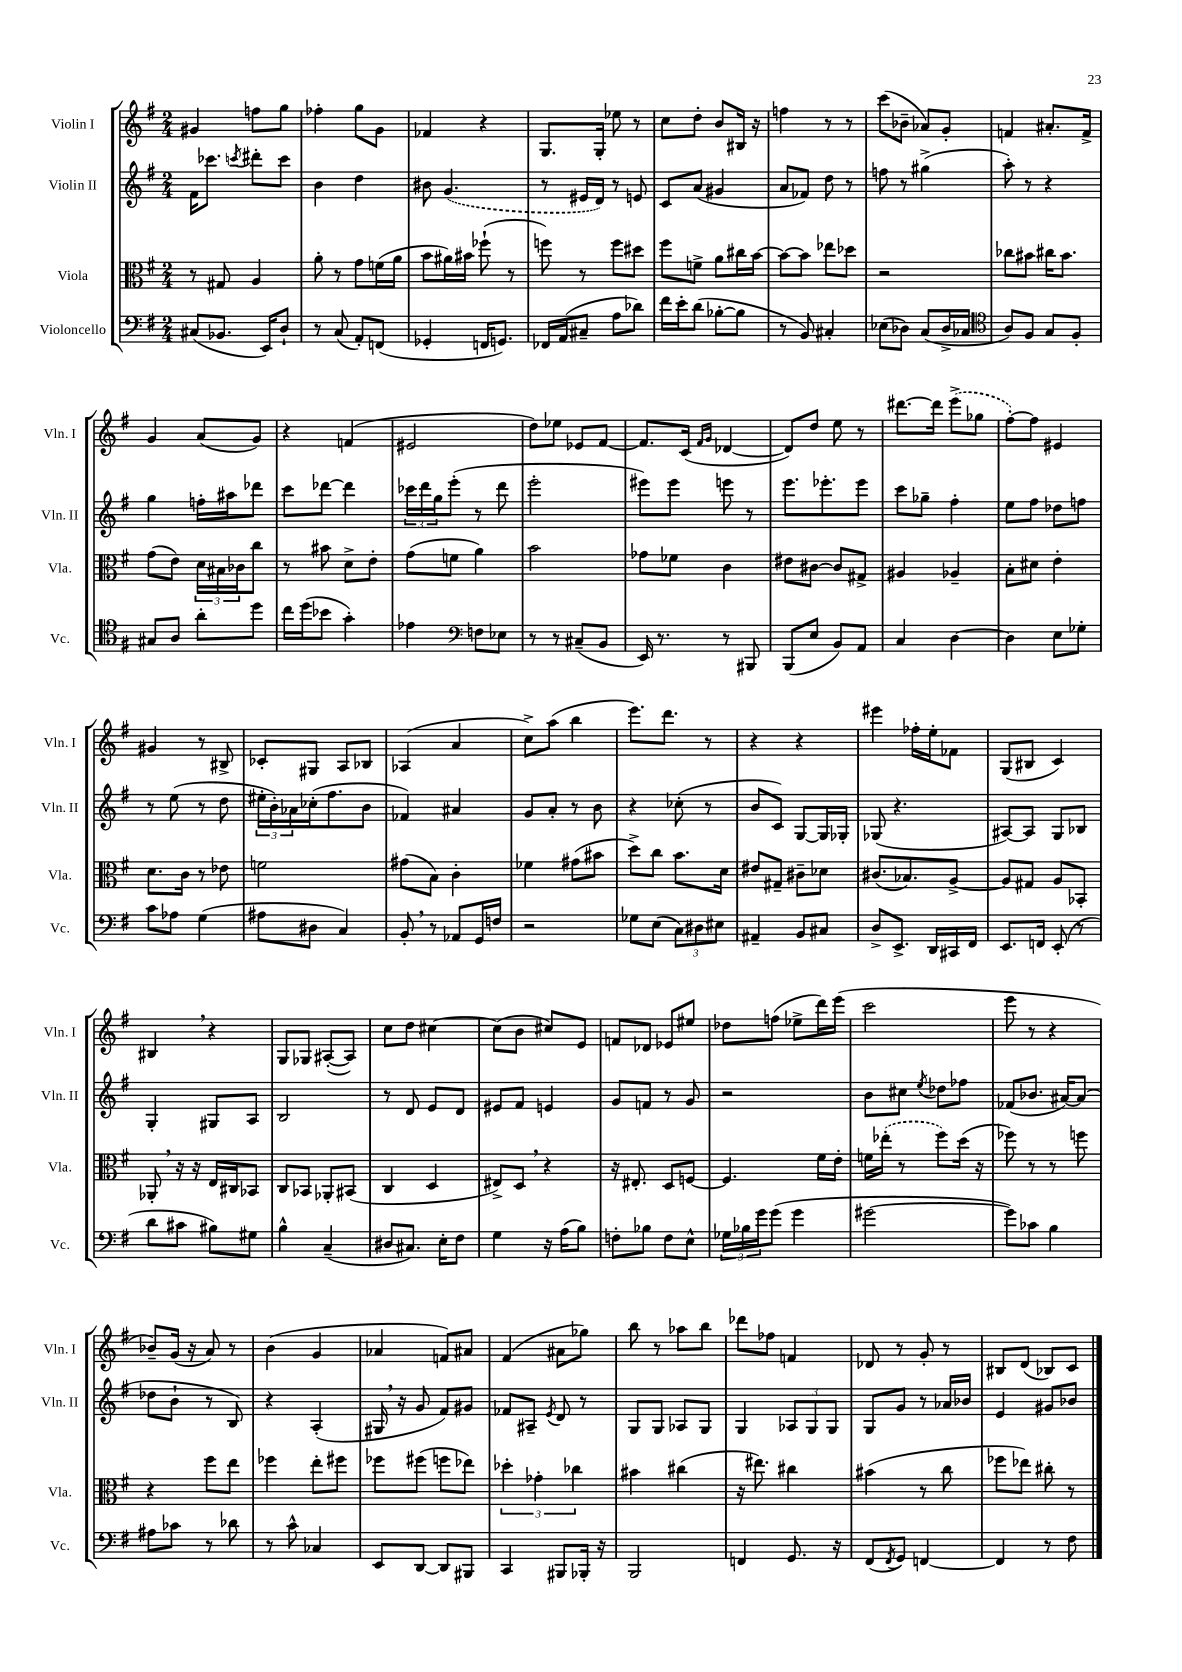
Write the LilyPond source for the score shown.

<<
\new StaffGroup <<
\new Staff = "s0" \with { instrumentName = "Violin I" shortInstrumentName = "Vln. I" } {
    \clef treble \key g \major \numericTimeSignature \time 2/4
    gis'4 f''8 g''8 |
    fes''4-. g''8 g'8 |
    fes'4 r4 |
    g8. g16-. ees''8 r8 |
    c''8 d''8-. b'8 bis16 r16 |
    f''4 r8 r8 |
    c'''8( bes'8-- aes'8) g'8-. |
    f'4 ais'8.-. f'16-> |
    g'4 a'8( g'8) |
    r4 f'4( |
    eis'2 |
    d''8) ees''8 ees'8 fis'8~ |
    fis'8. c'16( \grace { fis'16 g'16 } des'4~ |
    des'8) d''8 e''8 r8 |
    dis'''8.~ dis'''16 \once \slurDashed e'''8->( ges''8 |
    fis''8~-.) fis''8 eis'4 |
    gis'4 r8 bis8-> |
    ces'8-. gis8 a8 bes8 |
    aes4( a'4 |
    c''8->) a''8( b''4 |
    e'''8.) d'''8. r8 |
    r4 r4 |
    eis'''4 fes''16-. e''16-. fes'8 |
    g8( bis8 c'4) |
    bis4 \breathe r4 |
    g8 ges8 ais8~-.( ais8) |
    c''8 d''8 cis''4~ |
    cis''8( b'8 cis''8) e'8 |
    f'8 des'8 ees'8 eis''8 |
    des''8 f''8( ees''8-> d'''16) e'''16( |
    c'''2 |
    e'''8 r8 r4 |
    bes'8--) g'16( r16 a'8) r8 |
    b'4( g'4 |
    aes'4 f'8) ais'8 |
    fis'4( ais'8 ges''8) |
    b''8 r8 aes''8 b''8 |
    des'''8 fes''8 f'4 |
    des'8 r8 g'8-. r8 |
    bis8 d'8( bes8) c'8 \bar "|." |
}
\new Staff = "s1" \with { instrumentName = "Violin II" shortInstrumentName = "Vln. II" } {
    \clef treble \key g \major \numericTimeSignature \time 2/4
    fis'16 ces'''8. \acciaccatura { c'''8 } dis'''8-. c'''8 |
    b'4 d''4 |
    bis'8 \once \slurDashed g'4.( |
    r8 eis'16 d'16) r8 e'8 |
    c'8 a'8( gis'4 |
    a'8 fes'8) d''8 r8 |
    f''8 r8 gis''4->( |
    a''8-.) r8 r4 |
    g''4 f''16-. ais''16 des'''8 |
    c'''8 des'''8~ des'''4 |
    \tuplet 3/2 { ces'''16 d'''16 g''16 } e'''8-.( r8 d'''8 |
    e'''2-. |
    eis'''8) eis'''8 e'''8 r8 |
    e'''8. ees'''8.-. ees'''8 |
    c'''8 ges''8-- fis''4-. |
    e''8 fis''8 des''8 f''8 |
    r8 e''8( r8 d''8 |
    \tuplet 3/2 { eis''16-. b'16-.) aes'16 } ces''16-.( fis''8. b'8 |
    fes'4) ais'4 |
    g'8 a'8-. r8 b'8 |
    r4 ces''8-.( r8 |
    b'8 c'8) g8~ g16 ges16-. |
    ges8( r4. |
    ais8~) ais8 g8 bes8 |
    g4-. gis8 a8 |
    b2 |
    r8 d'8 e'8 d'8 |
    eis'8 fis'8 e'4 |
    g'8 f'8 r8 g'8 |
    r2 |
    b'8 cis''8 \acciaccatura { e''8 } des''8 fes''8 |
    fes'8( bes'8. ais'16~) ais'8( |
    des''8 b'8-! r8 b8) |
    r4 a4-.( |
    gis16 \breathe r16 g'8 fis'8) gis'8 |
    fes'8 ais8-- \acciaccatura { e'8 } d'8 r8 |
    g8 g8 aes8 g8 |
    g4 \tuplet 3/2 { aes8 g8 g8 } |
    g8 g'8 r8 aes'16 bes'16 |
    e'4 gis'8 bes'8 \bar "|." |
}
\new Staff = "s2" \with { instrumentName = "Viola" shortInstrumentName = "Vla." } {
    \clef alto \key g \major \numericTimeSignature \time 2/4
    r8 gis8 a4 |
    a'8-. r8 g'8 f'16( a'16 |
    b'8 ais'16) bis'16 fes''8-!( r8 |
    f''8) r8 f''8 dis''8 |
    fis''8 f'8-> a'8 cis''16 b'16~ |
    b'8~ b'8 ees''8 des''8 |
    r2 |
    ces''8 bis'8 cis''16 bis'8. |
    g'8( e'8) \tuplet 3/2 { d'16 bis16 ces'16 } c''8 |
    r8 bis'8 d'8-> e'8-. |
    g'8( f'8 a'4) |
    b'2 |
    ges'8 fes'8 c'4 |
    eis'8 cis'8~ cis'8 gis8-> |
    ais4 aes4-- |
    b8-. dis'8 e'4-. |
    d'8. c'16 r8 ees'8 |
    f'2 |
    gis'8( b8) c'4-. |
    fes'4 gis'8( bis'8 |
    d''8->) c''8 b'8. d'16 |
    eis'8 gis8-- cis'8-- des'8 |
    cis'8.( bes8.) a8~-> |
    a8 gis8 a8 bes,8-. |
    aes,8-. \breathe r16 r16 e16 cis16 bes,8 |
    c8 bes,8 aes,8-. bis,8( |
    c4 d4 |
    eis8->) d8 \breathe r4 |
    r16 eis8.-. d8 f8~ |
    f4. fis'16 e'16-. |
    f'16 \once \slurDashed ees''16-.( r8 fis''8) d''16( r16 |
    fes''8) r8 r8 f''8 |
    r4 fis''8 e''8 |
    fes''4 e''8-. fis''8 |
    fes''8 fis''8( f''8 ees''8) |
    \tuplet 3/2 { des''4-. ges'4-. ces''4 } |
    bis'4 cis''4( |
    r16 eis''8.) cis''4 |
    bis'4( r8 c''8 |
    fes''8 ees''8) cis''8-. r8 \bar "|." |
}
\new Staff = "s3" \with { instrumentName = "Violoncello" shortInstrumentName = "Vc." } {
    \clef bass \key g \major \numericTimeSignature \time 2/4
    cis8( bes,8. e,16) d8-! |
    r8 c8( a,8-.) f,8( |
    ges,4-. f,16 g,8.) |
    fes,16 a,16( cis8-- a8 des'8) |
    fis'16 e'16-. d'8( bes8~-. bes8 |
    r8 b,8) cis4-. |
    ees8( des8) c8( des16-> ces16 |
    \clef tenor a8) fis8 g8 fis8-. |
    gis8 a8 a'8-. d''8 |
    c''16 d''16( bes'8 g'4-.) |
    ees'4 \clef bass f8 ees8 |
    r8 r8 cis8--( b,8 |
    e,16) r8. r8 bis,,8 |
    b,,8( e8 b,8) a,8 |
    c4 d4~ |
    d4 e8 ges8-. |
    c'8 aes8 g4( |
    ais8 dis8 c4) |
    b,8-. \breathe r8 aes,8 g,16 f16 |
    r2 |
    ges8 e8( \tuplet 3/2 { c8) dis8 eis8 } |
    ais,4-- b,8 cis8 |
    d8-> e,8.-> d,16 cis,16 fis,16 |
    e,8. f,16 e,8-.( r8 |
    d'8 cis'8 bis8) gis8 |
    b4-^ c4--( |
    dis8 cis8.) e16-. fis8 |
    g4 r16 a16( b8) |
    f8-. bes8 f8 e8-^ |
    \tuplet 3/2 { ges16 bes16 g'16 } g'8( g'4 |
    gis'2~ |
    gis'8) ces'8 b4 |
    ais8 ces'8 r8 des'8 |
    r8 c'8-^ ces4 |
    e,8 d,8~ d,8 bis,,8 |
    c,4 bis,,8 bes,,16-. r16 |
    b,,2 |
    f,4 g,8. r16 |
    fis,8( \acciaccatura { fis,8 } g,8) f,4~ |
    f,4 r8 fis8 \bar "|." |
}
>>
>>
\layout { \context { \Score \remove "Bar_number_engraver" } }
